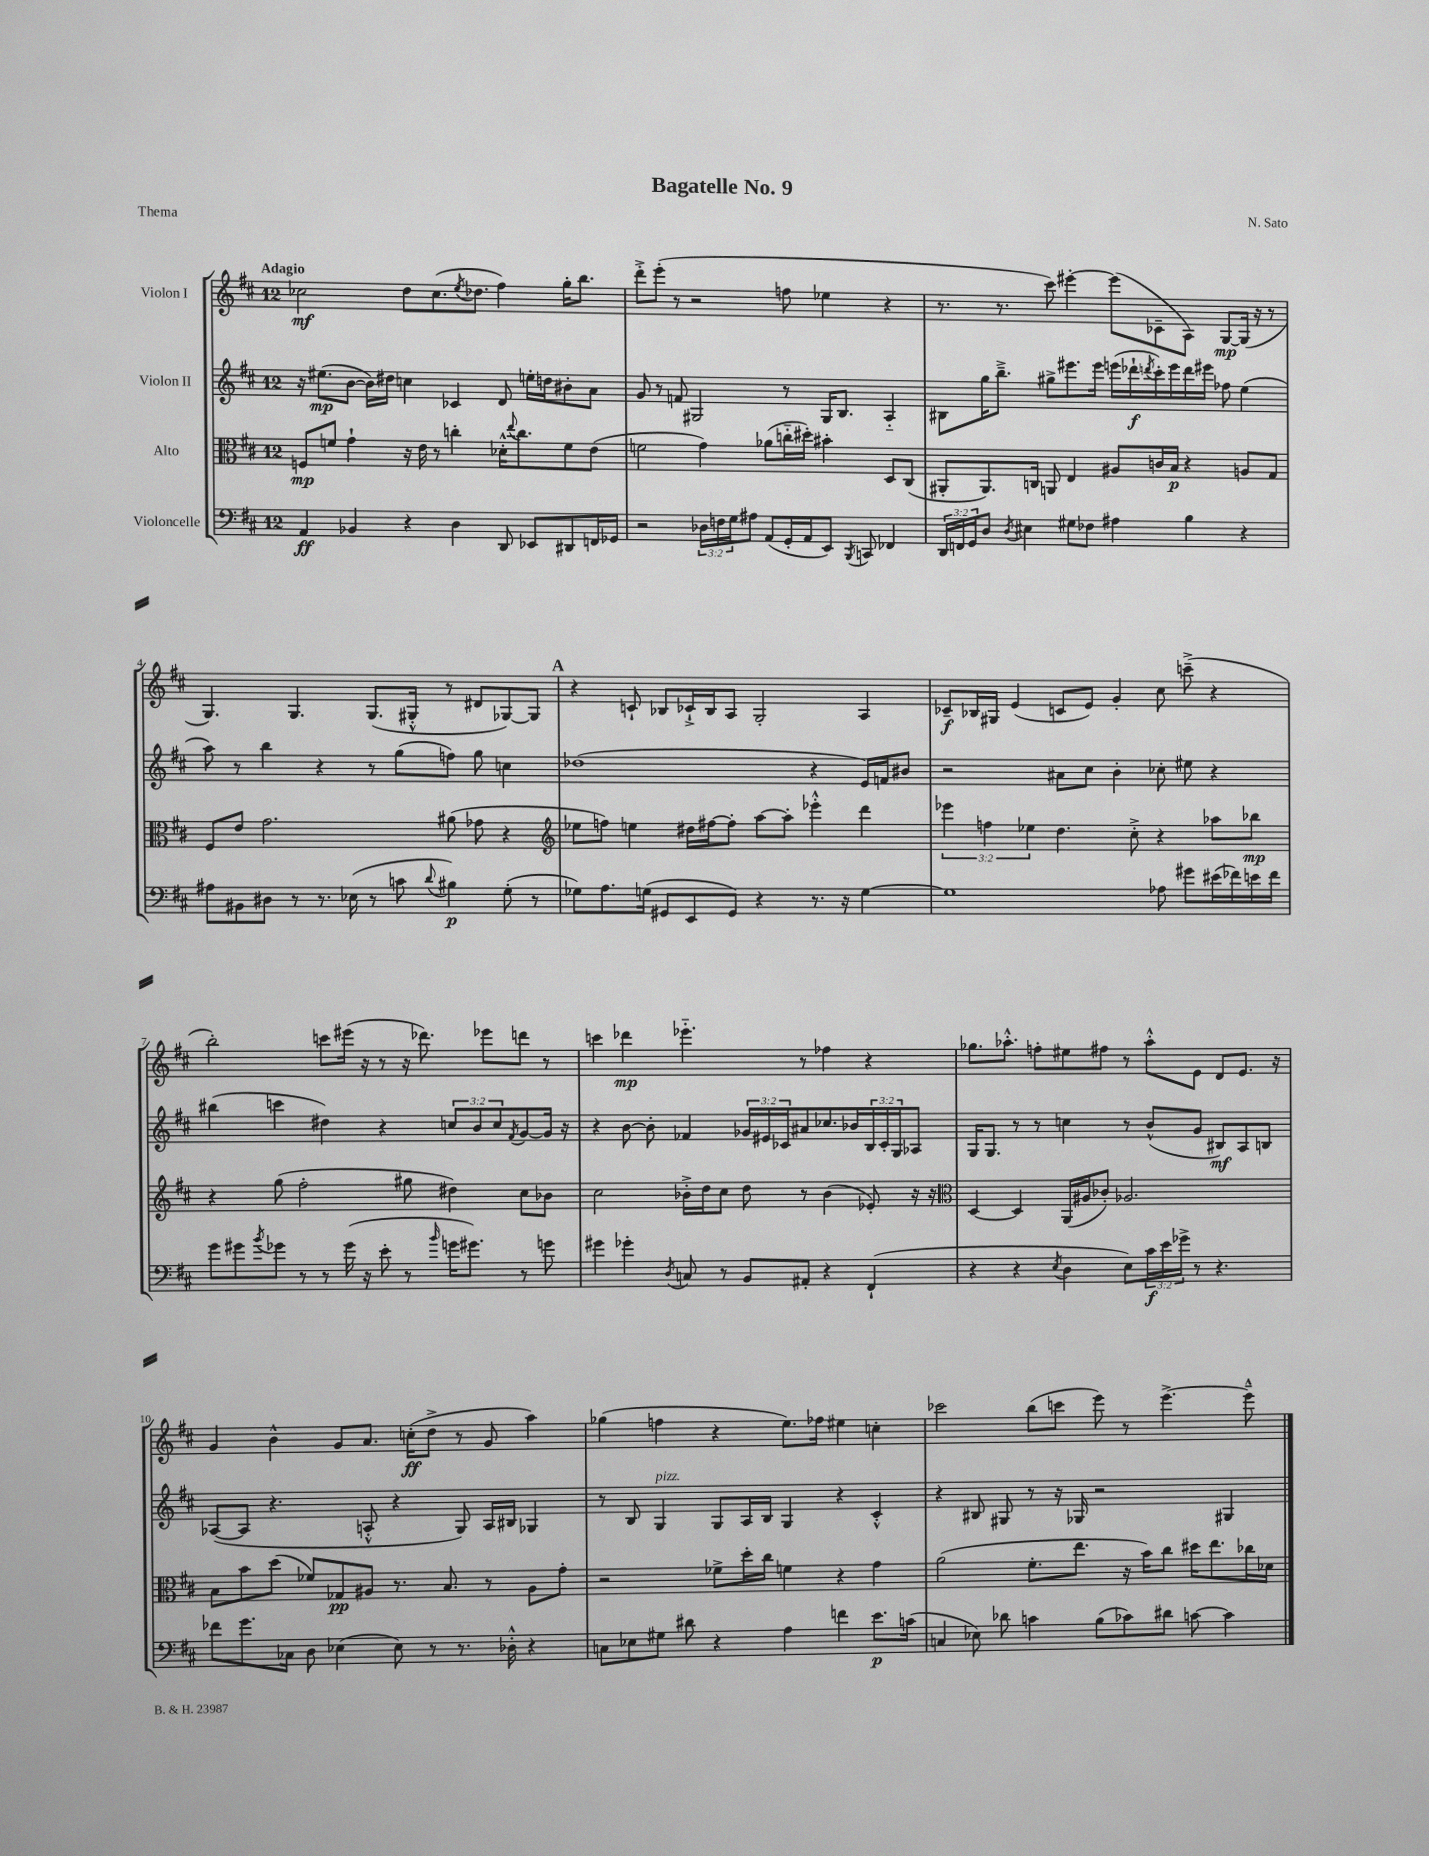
\header { title = "Bagatelle No. 9" composer = "N. Sato" piece = "Thema" }
<<
\new StaffGroup <<
\new Staff = "s0" \with { instrumentName = "Violon I" } {
    \clef treble \key d \major \once \override Staff.TimeSignature.style = #'single-digit \time 12/8 \tempo "Adagio"
    ces''2\mf d''8 ces''8.( \acciaccatura { e''8 } des''8. fis''4) g''16-. b''8. |
    d'''8-.-> e'''8-.( r8 r2 f''8 ees''4 r4 |
    r8. r8. cis'''8) eis'''4~-. eis'''8( ces'8-- a8) g8~\mp g16( r16 r8 |
    g4.) g4. g8.( gis16-.-^ r8 dis'8 ges8~) ges8 |
    \mark \markup { \bold "A" } r4 c'8-! bes8 ces'16-!-> bes16 a8 g2-. a4 |
    ces'8--\f bes16 gis16 e'4( c'8 e'8) g'4-. cis''8 c'''8--->( r4 |
    b''2-.) c'''8 eis'''16( r16 r8 r16 des'''8.) ees'''8 d'''8 r8 |
    c'''4 des'''4\mp ees'''4.-_ r8 fes''4 r4 |
    ges''8. aes''8.-.-^ f''8-. eis''8 fis''8 r8 aes''8-.-^ e'8 d'8 e'8. r16 |
    g'4 b'4-^ g'8 a'8. c''16-.\ff( d''8-> r8 g'8 a''4) |
    ges''4( f''4 r4 e''8.) fes''16 eis''4 c''4-. |
    ces'''2 b''8( c'''8 e'''8) r8 e'''4.~-> e'''8---^ \bar "|." |
}
\new Staff = "s1" \with { instrumentName = "Violon II" } {
    \clef treble \key d \major \once \override Staff.TimeSignature.style = #'single-digit \time 12/8 \override Staff.TupletNumber.text = #tuplet-number::calc-fraction-text
    r16 eis''8.\mp( b'8~ b'16) dis''16 c''4 ces'4 d'8 e''16-. d''16 bis'8-. a'8 |
    g'8 r8 f'8 gis2 r8 gis16 b8. a4-_ |
    bis8 g''16 b''8.---> gis''8-> eis'''8. eis'''16 e'''16( des'''16-!\f \acciaccatura { d'''8 } cis'''16-.) e'''16 d'''16 eis'''16 fes''8 e''4( |
    a''8) r8 b''4 r4 r8 g''8( f''8) g''8 c''4 |
    \mark \markup { \bold "A" } des''1( r4 e'16) f'16 bis'8 |
    r2 ais'8 cis''8 b'4-. ces''8-. eis''8 r4 |
    bis''4( c'''4 dis''4) r4 \tuplet 3/2 { c''8 b'8 c''8 } \acciaccatura { fis'8 } g'8~ g'16 r16 |
    r4 b'8~ b'8-. fes'4 \tuplet 3/2 { ges'16 eis'16 ces'16 } ais'8 ces''8. bes'16 \tuplet 3/2 { b16 ces'16-. g16 } aes8 |
    g16 g8. r8 r8 c''4 r8 b'8-^( g'8 bis8\mf) a8 b8 |
    aes8~( aes8 r4. a8-.-^ r4 g8) a16 bis16 ges4 |
    r8 b8 g4^\markup { \italic "pizz." } g8 a16 b16 g4 r4 cis'4-.-^ |
    r4 bis8 gis8 r8 r16 ges16 r2 gis4 \bar "|." |
}
\new Staff = "s2" \with { instrumentName = "Alto" } {
    \clef alto \key d \major \once \override Staff.TimeSignature.style = #'single-digit \time 12/8 \override Staff.TupletNumber.text = #tuplet-number::calc-fraction-text
    f8\mp f'8 g'4-! r16 e'16 r8 c''4-. des'16-.-^ \appoggiatura { e''8 } c''8. f'8 e'8( |
    f'2 g'4) aes'8( c''16-_ dis''16-.) bis'4-. d8 cis8( |
    ais,8-. ais,8.) c16 a,8 e4 ais8 c'16 b16\p r4 a8 g8 |
    fis8 e'8 g'2. ais'8( ges'8 r4 |
    \mark \markup { \bold "A" } \clef treble ees''8 f''8) e''4 dis''16 fis''16~ fis''8-. a''8~ a''8-. ees'''4-.-^ d'''4 |
    \tuplet 3/2 { ees'''4 f''4 ees''4 } d''4. cis''8-.-> r4 aes''8 bes''8\mp |
    r4 g''8( fis''2-. gis''8 dis''4) cis''8 bes'8 |
    cis''2 bes'16-.-> d''16 cis''8 d''8 r8 bes'4( ees'8-.) r16 r16 |
    \clef alto d4~ d4 a,16( ais16 ces'8-.) aes2. |
    b8 b'8 d''8( fes'8) ges8\pp ais8 r8. b8. r8 ais8 g'8-. |
    r2 fes'8-> d''16-. cis''16 f'4 r4 g'4 |
    a'2( fis'8.-. e''8. r16 b'16) cis''8 dis''16 e''8. ces''16 des'16 \bar "|." |
}
\new Staff = "s3" \with { instrumentName = "Violoncelle" } {
    \clef bass \key d \major \once \override Staff.TimeSignature.style = #'single-digit \time 12/8 \override Staff.TupletNumber.text = #tuplet-number::calc-fraction-text
    a,4\ff bes,4 r4 d4 d,8 ees,8 dis,8 f,16 ges,16 |
    r2 \tuplet 3/2 { des16 f16 g16 } ais8 a,8( g,16-. a,16 e,8) \acciaccatura { b,,8 } c,8 fes,4 |
    \tuplet 3/2 { d,16 f,16 g,16 } d8 \acciaccatura { d8 } eis4 gis8 fes8 ais4 b4 r4 |
    ais8 bis,8 dis8 r8 r8. ees16( r8 c'8 \appoggiatura { d'8 } bis4\p) g8-.( r8 |
    \mark \markup { \bold "A" } ges8) a8. g16( gis,8 e,8 gis,8) r4 r8. r16 g4~ |
    g1 aes8 gis'8 eis'16( fes'16) e'16 fes'16 |
    g'8 gis'8 \acciaccatura { b'8 } ges'8 r8 r8 ges'16( r16 e'8-. r8 \grace { b'16 } g'16 gis'8.) r8 g'8 |
    gis'4 ges'4-. \acciaccatura { d8 } c8 r8 b,8 ais,8-. r4 fis,4-!( |
    r4 r4 \acciaccatura { e8 } d4 e8) \tuplet 3/2 { cis'16\f e'16 ges'16-> } r8 r4. |
    fes'8 g'8. ces16 d8 ees4( ees8) r8 r8. des16-.-^ r4 |
    c8 ees8 gis8 dis'8 r4 a4 f'4 e'8.\p c'16( |
    c4 ees8) des'8 c'4 b8( ces'8) dis'8 c'8~ c'4 \bar "|." |
}
>>
>>
